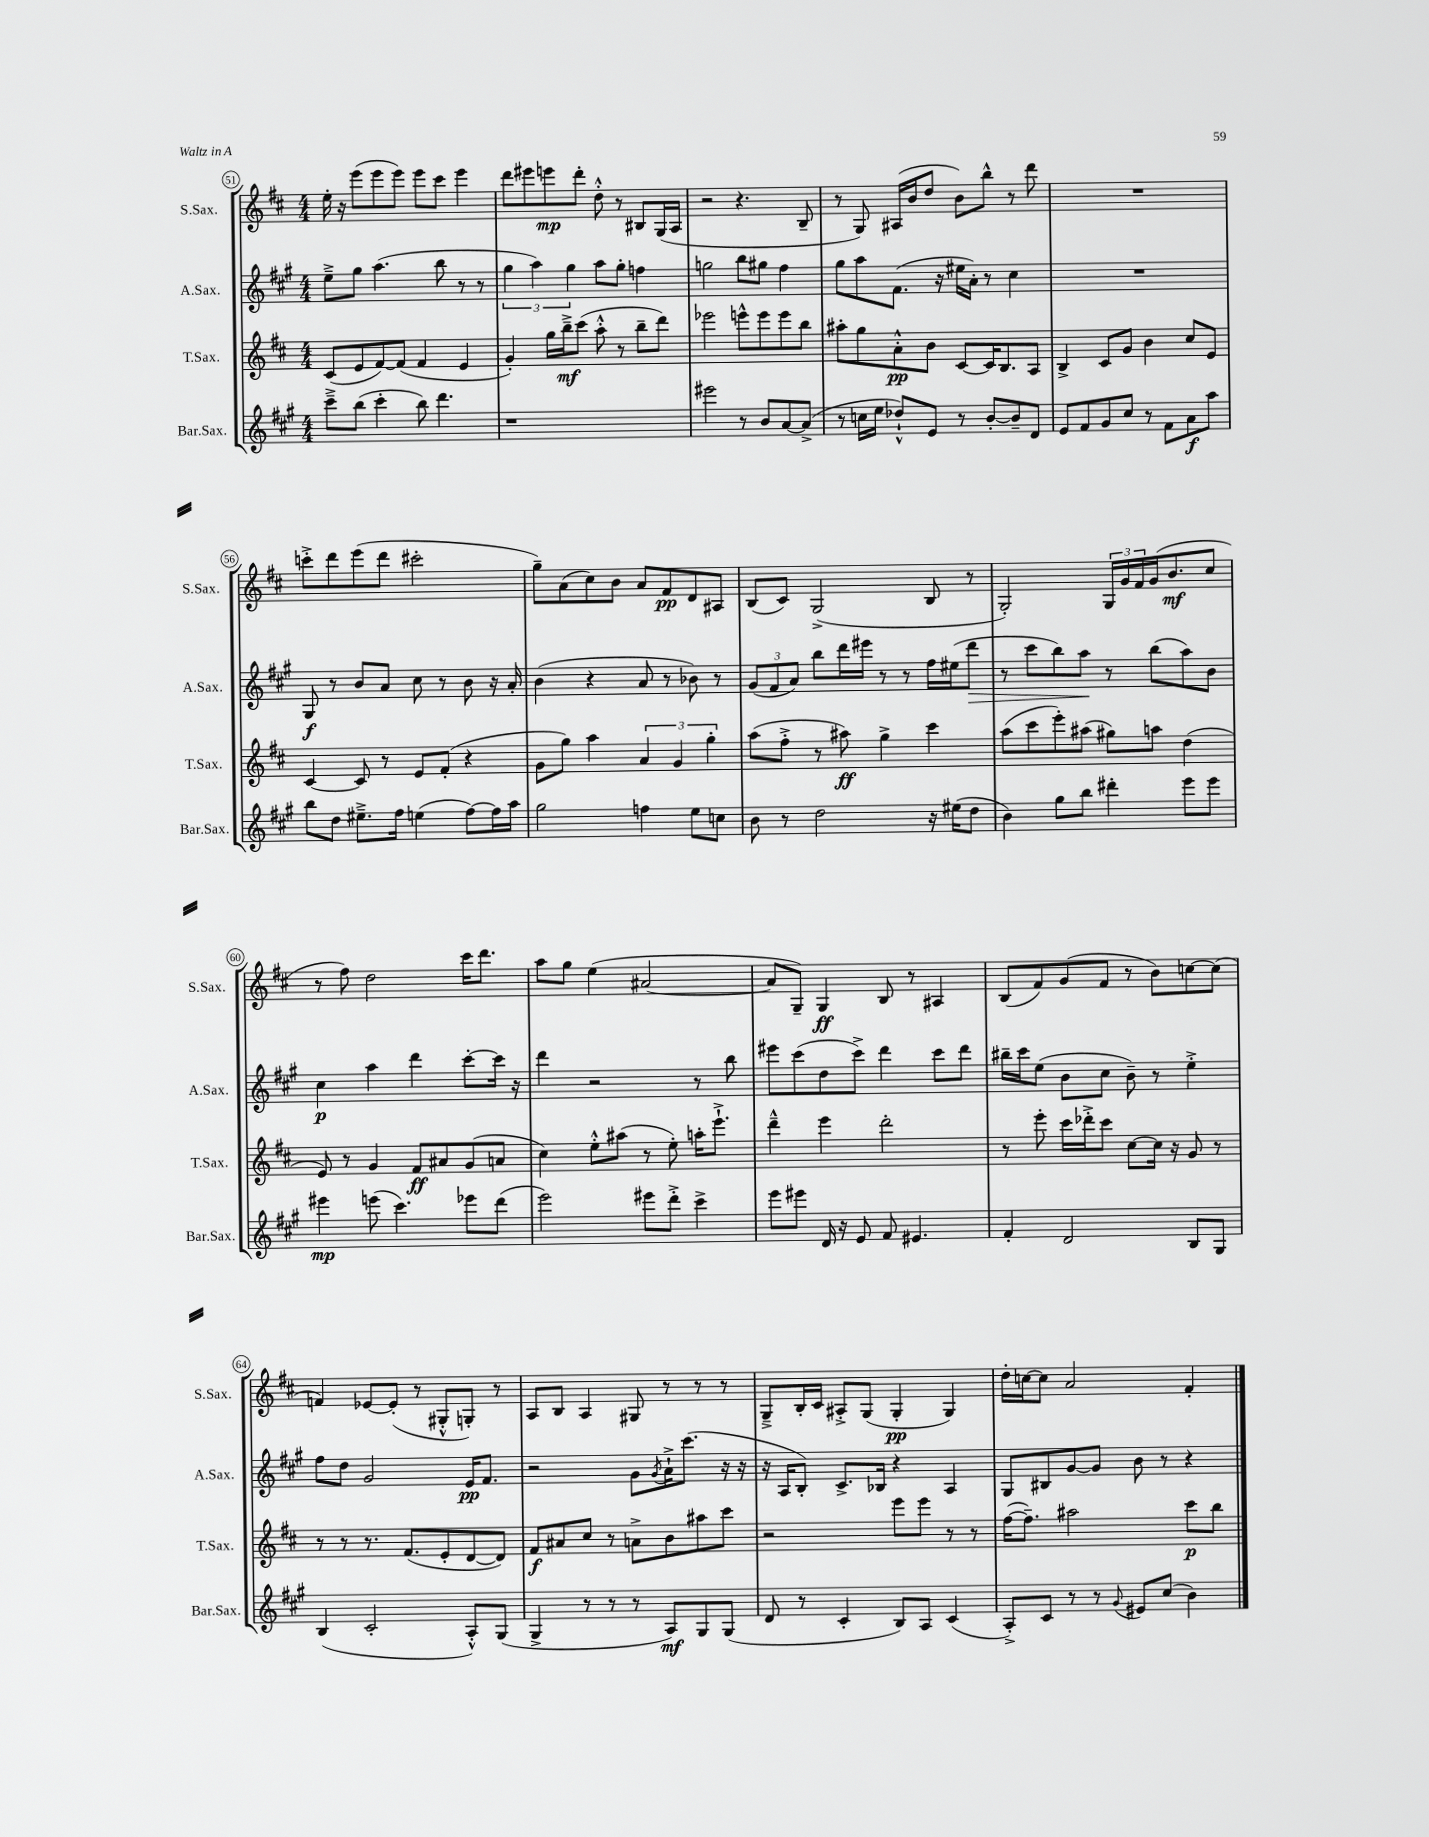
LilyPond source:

<<
\new StaffGroup <<
\new Staff = "s0" \with { instrumentName = "S.Sax." shortInstrumentName = "S.Sax." } {
    \clef treble \key d \major \numericTimeSignature \time 4/4
    e''16-. r16 e'''8( e'''8 e'''8) e'''8 cis'''8 e'''4 |
    d'''8 eis'''8 e'''8\mp d'''8-. d''8-.-^ r8 bis8 g16( a16 |
    r2 r4. b8-- |
    r8 g8) ais16( b'16 d''8 b'8) b''8-^ r8 d'''8 |
    R1 |
    c'''8-.-> d'''8 e'''8( d'''8 cis'''2-. |
    g''8--) a'8( cis''8) b'8 a'8 fis'8\pp d'8 ais8 |
    b8( cis'8) g2->( b8 r8 |
    g2-.) \tuplet 3/2 { g16 g'16 fis'16 } g'16( b'8.\mf cis''8 |
    r8 fis''8) d''2 cis'''16 d'''8. |
    a''8 g''8 e''4( ais'2~ |
    ais'8 g8--) g4\ff b8 r8 ais4 |
    b8( fis'8) g'8( fis'8 r8 b'8) c''8~ c''8( |
    f'4) ees'8~ ees'8-.( r8 gis8-.-^ g8-.) r8 |
    a8 b8 a4 gis8 r8 r8 r8 |
    g8---> b16-. cis'16 ais8-.-> g8( g4-.\pp g4) |
    d''16-. c''16~ c''8 a'2 fis'4-. \bar "|." |
}
\new Staff = "s1" \with { instrumentName = "A.Sax." shortInstrumentName = "A.Sax." } {
    \clef treble \key a \major \numericTimeSignature \time 4/4
    e''8---> gis''8 a''4.( b''8 r8 r8 |
    \tuplet 3/2 { gis''4 a''4) gis''4 } a''8 gis''8-. f''4 |
    g''2 b''8 gis''8 fis''4 |
    gis''8 a''8 fis'8.( r16 eis''16 a'16-.) r8 cis''4 |
    R1 |
    gis8\f r8 b'8 a'8 cis''8 r8 b'8 r16 a'16-. |
    b'4( r4 a'8 r8 bes'8) r8 |
    \tuplet 3/2 { gis'8( fis'8 a'8) } b''8 d'''16 eis'''16 r8 r8 fis''16 eis''16( d'''8\> |
    r8 cis'''8 b''8) a''8\! r8 b''8( a''8) b'8 |
    cis''4\p a''4 d'''4 cis'''8~-. cis'''16 r16 |
    d'''4 r2 r8 b''8 |
    eis'''8 cis'''8( d''8 cis'''8->) d'''4 cis'''8 d'''8 |
    bis''16-- cis'''16 e''8( b'8 cis''8 b'8--) r8 e''4-.-> |
    fis''8 d''8 gis'2 e'16\pp fis'8. |
    r2 gis'8 \acciaccatura { gis'8 } a'16-!-> cis'''8.( r16 r16 |
    r16 a16 b8-.) cis'8.-> bes16 r4 a4 |
    gis8 bis8 gis'8~ gis'8 b'8 r8 r4 \bar "|." |
}
\new Staff = "s2" \with { instrumentName = "T.Sax." shortInstrumentName = "T.Sax." } {
    \clef treble \key d \major \numericTimeSignature \time 4/4
    cis'8( e'8 fis'8~) fis'8( fis'4 e'4 |
    g'4-.) g''16 b''16--->\mf cis'''8( a''8-.-^ r8 b''8-- d'''8) |
    ees'''2 e'''8-^ e'''8 e'''8 b''8 |
    ais''8-. g''8 a'8-.-^\pp b'8 cis'8~ cis'16 b8. a8 |
    b4-> cis'8 g'8 b'4 cis''8 e'8 |
    cis'4~ cis'8 r8 e'8 fis'8-.( r4 |
    g'8 g''8) a''4 \tuplet 3/2 { a'4 g'4 g''4-. } |
    a''8( fis''8-.-> r8 ais''8\ff) g''4-> cis'''4 |
    a''8( cis'''8 e'''8-.) ais''8( gis''8) a''8 d''4( |
    e'8) r8 g'4 fis'8\ff ais'8 g'8( a'8 |
    cis''4) e''8-.-^ ais''8( r8 e''8-.) a''16-. e'''8.-!-> |
    d'''4---^ e'''4 d'''2-. |
    r8 e'''8-. cis'''16 des'''16-.-> cis'''8 cis''8~ cis''16 r16 g'8 r8 |
    r8 r8 r8. fis'8.( e'8-. d'8~ d'8) |
    fis'8\f ais'8 cis''8 r8 a'8-> b'8 ais''8 cis'''8 |
    r2 e'''8 e'''8 r8 r8 |
    fis''16~( fis''8.--) ais''2 cis'''8\p b''8 \bar "|." |
}
\new Staff = "s3" \with { instrumentName = "Bar.Sax." shortInstrumentName = "Bar.Sax." } {
    \clef treble \key a \major \numericTimeSignature \time 4/4
    cis'''8---> b''8( cis'''4-. b''8) d'''4. |
    r1 |
    eis'''2 r8 b'8 a'8~ a'8->( |
    r8 c''16 e''16 des''8-!-^) e'8 r8 b'8~-. b'8-- d'8 |
    e'8 fis'8 gis'8 cis''8 r8 fis'8 a'8\f a''8 |
    b''8 d''8 eis''8.---> fis''16 e''4( fis''8~) fis''16 a''16 |
    gis''2 f''4 e''8 c''8 |
    b'8 r8 d''2 r16 eis''16( d''8 |
    b'4) gis''8 b''8 dis'''4-. e'''8 e'''8 |
    eis'''4\mp e'''8( cis'''4.) ees'''8 d'''8( |
    e'''2) eis'''8 d'''8-.-> cis'''4-> |
    e'''8 eis'''8 d'16 r16 e'8 fis'8 eis'4. |
    fis'4-. d'2 b8 gis8 |
    b4( cis'2-. a8-.-^) gis8( |
    gis4-> r8 r8 r8 a8\mf) gis8 gis8( |
    d'8 r8 cis'4-. b8) a8 cis'4( |
    a8-.->) cis'8 r8 r8 \appoggiatura { gis'8 } eis'8 cis''8( b'4) \bar "|." |
}
>>
>>
\layout { \context { \Score currentBarNumber = #51 \override BarNumber.stencil = #(make-stencil-circler 0.1 0.3 ly:text-interface::print) } }
